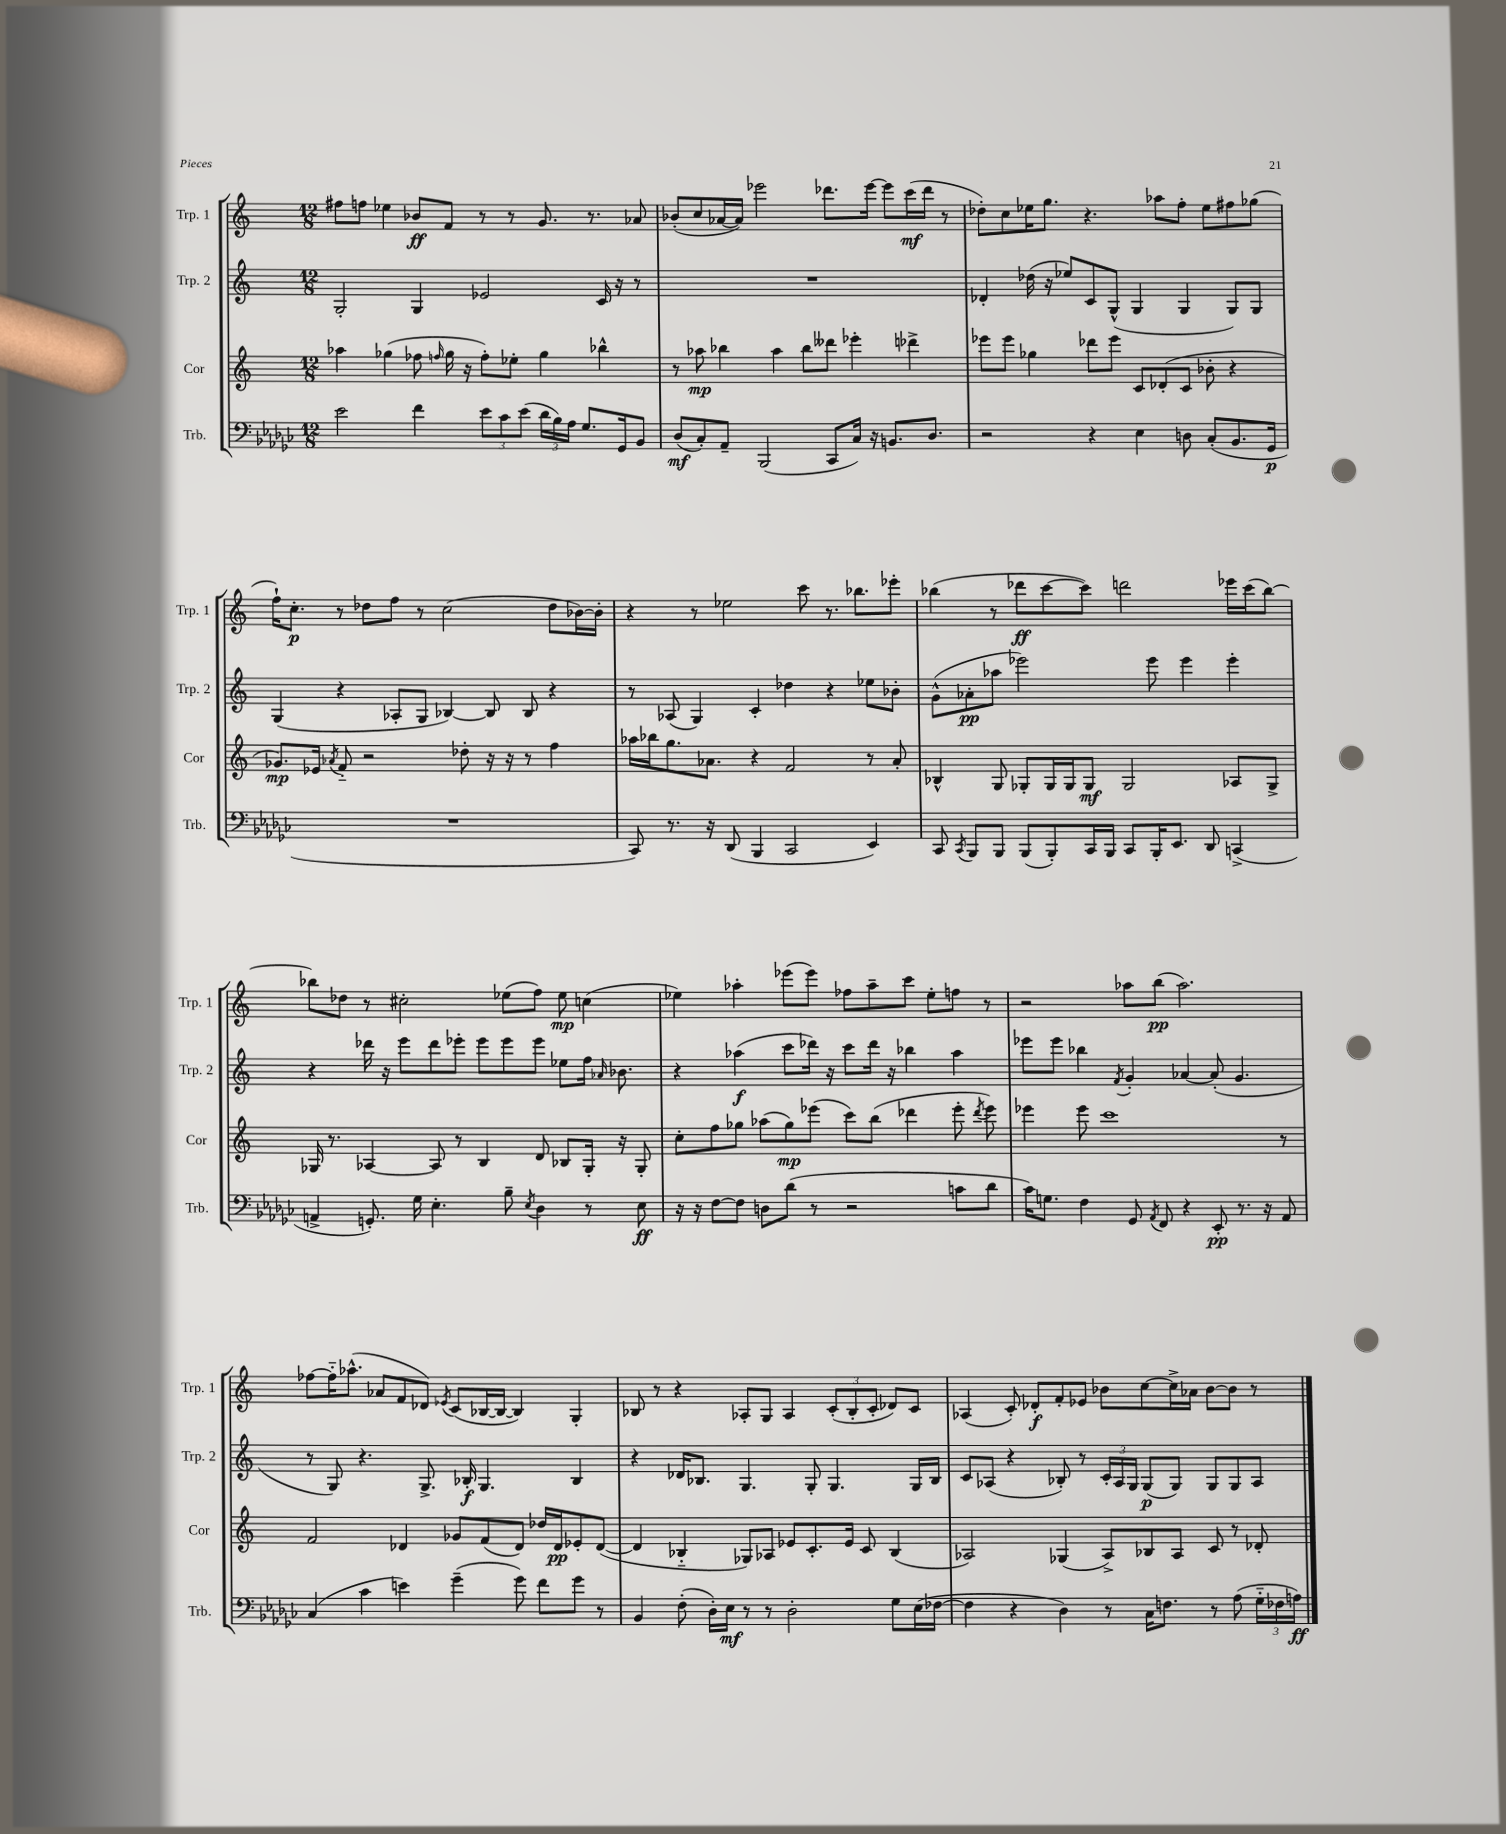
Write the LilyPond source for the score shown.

<<
\new StaffGroup <<
\new Staff = "s0" \with { instrumentName = "Trp. 1" shortInstrumentName = "Trp. 1" } {
    \clef treble \key c \major \numericTimeSignature \time 12/8
    \autoBeamOff fis''8[ f''8] ees''4 bes'8[\ff f'8] r8 r8 g'8. r8. aes'8 |
    bes'8[-.( c''8 aes'16~ aes'16]) ees'''2 des'''8.[ ees'''16]~ ees'''8[ c'''16\mf( des'''16] r8 |
    des''8[-.) c''8 ees''16 g''8.] r4. aes''8[ f''8]-. ees''8[ fis''8 ges''8]( |
    f''16[-!) c''8.]-.\p r8 des''8[ f''8] r8 c''2( des''8[ bes'16~) bes'16]-. |
    r4 r8 ees''2 c'''8 r8. bes''8.[ ees'''8]-. |
    bes''4( r8 des'''8[\ff c'''8~ c'''8]) d'''2 ees'''16[ c'''16( bes''8]~) |
    bes''8[ des''8] r8 cis''2-. ees''8[( f''8]) ees''8\mp c''4( |
    ees''4) aes''4-. ees'''8[( ees'''8]) fes''8[ aes''8-- c'''8] ees''8[-. f''8] r8 |
    r2 aes''8[ b''8]\pp( aes''2.) |
    fes''8[~ fes''16-_ aes''8.]-^( aes'8[ f'8 des'8]) \acciaccatura { ees'8 } c'8[( bes16~ bes16]~ bes4) g4-. |
    bes8 r8 r4 aes8[-. g8] aes4 \tuplet 3/2 { c'8[-.( bes8-. c'8]-. } des'8[) c'8] |
    aes4( c'8-.) des'8[-.\f f'8-. ees'8] bes'8[ c''8~ c''16-> aes'16] bes'8[~ bes'8] r8 \bar "|." |
}
\new Staff = "s1" \with { instrumentName = "Trp. 2" shortInstrumentName = "Trp. 2" } {
    \clef treble \key c \major \numericTimeSignature \time 12/8
    \autoBeamOff g2-. g4 ees'2 c'16 r16 r8 |
    R1. |
    des'4-. des''16( r16 ees''8[) c'8 g8]-^( g4 g4 g8[) g8] |
    g4( r4 aes8[-. g8] bes4~) bes8 bes8 r4 |
    r8 aes8( g4) c'4-. des''4 r4 ees''8[ bes'8]-. |
    g'8[-^( aes'8-.\pp aes''8] ees'''2) ees'''8 ees'''4 ees'''4-. |
    r4 des'''16 r16 e'''8[ des'''8 ees'''8]-. ees'''8[ ees'''8 ees'''8] ees''8[ f''16] \grace { aes'16 } bes'8. |
    r4 aes''4\f( c'''8[ des'''16]) r16 c'''8[ des'''16] r16 bes''4 aes''4 |
    ees'''8[ ees'''8] bes''4 \acciaccatura { f'8 } g'4-. aes'4~ aes'8-.( g'4. |
    r8 g8) r4. g8.-> bes16-.\f g4. bes4 |
    r4 des'16[ bes8.] g4. g8-. g4. g16[ bes16] |
    c'8[ aes8]( r4 bes8-.) r8 \tuplet 3/2 { c'16[-. aes16 g16] } g8[\p( g8]) g8[ g8 aes8] \bar "|." |
}
\new Staff = "s2" \with { instrumentName = "Cor" shortInstrumentName = "Cor" } {
    \clef treble \key c \major \numericTimeSignature \time 12/8
    \autoBeamOff aes''4 ges''4( fes''8 \grace { f''16 } ges''16 r16 f''8[-.) ees''8]-. ges''4 bes''4-^ |
    r8 aes''8\mp bes''4 aes''4 bes''8[ deses'''8] ees'''4-. des'''4-> |
    ees'''8[ ees'''8] ges''4 des'''8[ ees'''8] c'8[ des'8-.( c'8] bes'8-. r4 |
    ges'8.[\mp) ees'16] \acciaccatura { aes'8 } f'8-_ r2 des''8-. r16 r16 r8 f''4 |
    aes''16[ bes''16 g''8. aes'8.] r4 f'2 r8 aes'8-. |
    bes4-^ g8 ges8[-. ges16 ges16 ges8]\mf ges2 aes8[ ges8]-> |
    ges16 r8. aes4~ aes8 r8 b4 d'8 bes8[ ges16]-. r16 ges8-. |
    c''8[-. f''8 ges''8] aes''8[( ges''8\mp) ees'''8]( c'''8[) b''8]( des'''4 ees'''8-. \acciaccatura { des'''8 } ees'''8) |
    ees'''4 ees'''8 c'''1 r8 |
    f'2 des'4 ges'8[ f'8( des'8]) des''16[ des'16\pp ees'8-. des'8]~( |
    des'4 bes4-_ ges8[) aes8] ees'8[ c'8.-. ees'16] c'8 bes4( |
    aes2) ges4( aes8[->) bes8 aes8] c'8 r8 des'8-. \bar "|." |
}
\new Staff = "s3" \with { instrumentName = "Trb." shortInstrumentName = "Trb." } {
    \clef bass \key ges \major \numericTimeSignature \time 12/8
    \autoBeamOff ees'2 f'4 \tuplet 3/2 { ees'8[ ces'8 ees'8]( } \tuplet 3/2 { des'16[ bes16) aes16] } ges8.[ ges,16 bes,8] |
    des8[\mf( ces8-.) aes,8]-- bes,,2( ces,8[ ces16]) r16 b,8.[ des8.] |
    r2 r4 ees4 d8 ces8[-.( bes,8. ges,16]\p |
    R1. |
    ces,8) r8. r16 des,8( bes,,4 ces,2 ees,4) |
    ces,8 \acciaccatura { ces,8 } bes,,8[ bes,,8] bes,,8[( bes,,8-.) ces,16 bes,,16] ces,8[ bes,,16-. ees,8.] des,8 c,4->( |
    a,4-> g,8.-.) ges16 ees4.-. bes8-- \acciaccatura { ees8 } des4 r8 ees8\ff |
    r16 r16 f8[~ f8] d8[ des'8]( r8 r2 c'8[ des'8] |
    ces'16[) g8.] f4 ges,8 \acciaccatura { aes,8 } f,8 r4 ees,8-.\pp r8. r16 aes,8 |
    ces4( ces'4 e'4) ges'4--( ges'8) f'8[ ges'8] r8 |
    bes,4 f8-.( des16[-.) ees16]\mf r8 r8 des2-. ges8[ ees16( fes16]~ |
    fes4 r4 des4) r8 ces16[ f8.] r8 aes8( \tuplet 3/2 { ges16[-_ fes16 a16]\ff) } \bar "|." |
}
>>
>>
\layout { \context { \Score \remove "Bar_number_engraver" } }
